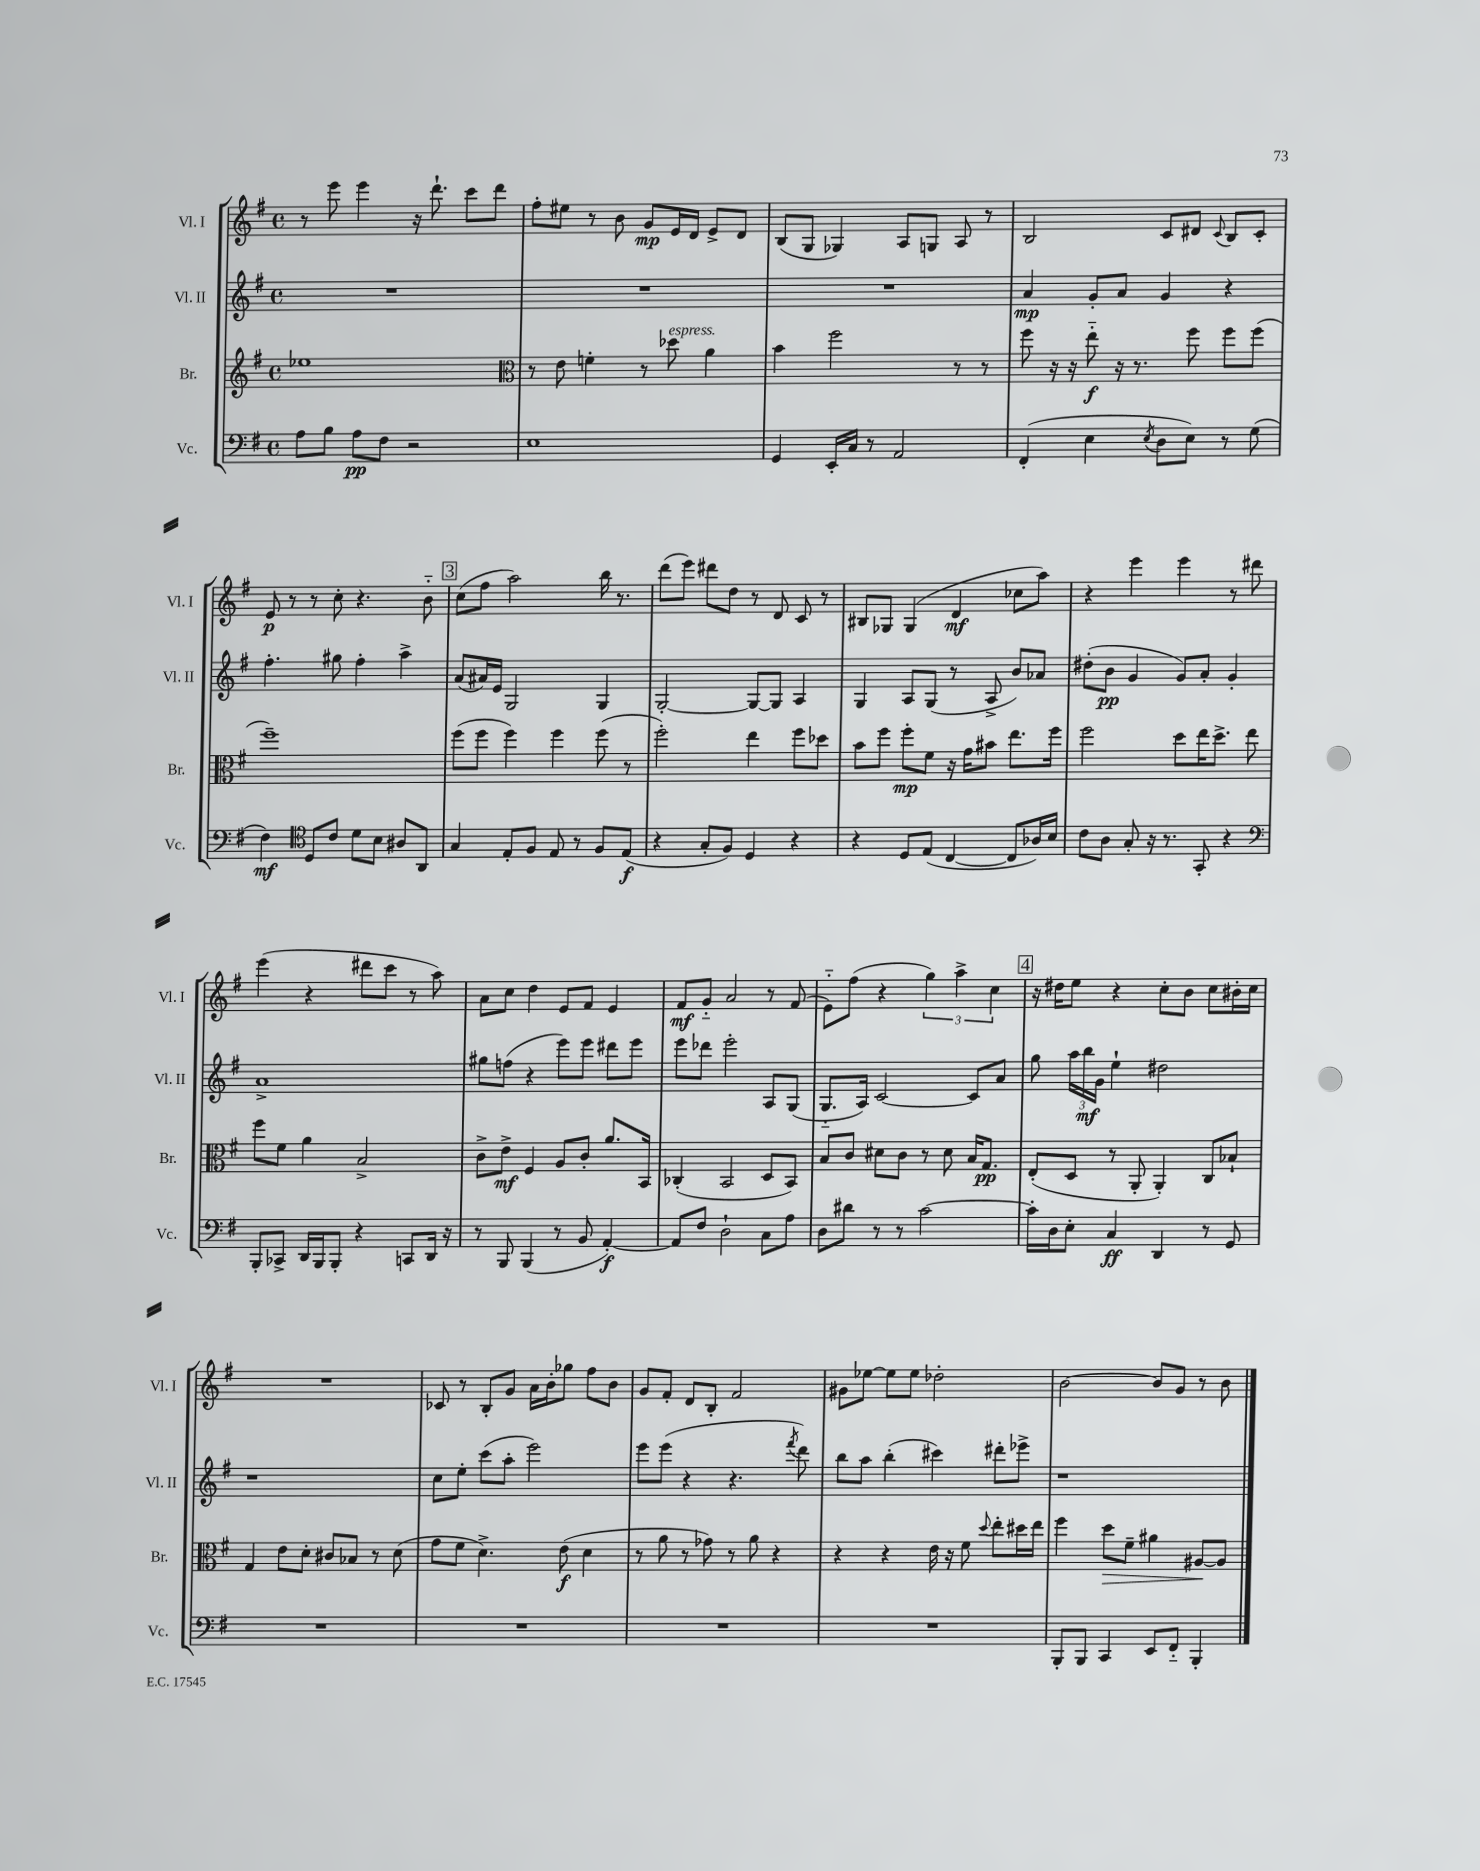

**kern	**kern	**kern	**kern
*staff4	*staff3	*staff2	*staff1
*clefF4	*clefG2	*clefG2	*clefG2
*k[f#]	*k[f#]	*k[f#]	*k[f#]
*M4/4	*M4/4	*M4/4	*M4/4
*met(c)	*met(c)	*met(c)	*met(c)
8A\L	1ee-	1r	8r
8B\J	.	.	8eee\
8A\L	.	.	4eee\
8F#\J	.	.	.
2r	.	.	16r
.	.	.	8.ddd`\
.	.	.	8ccc\L
.	.	.	8ddd\J
=	=	=	=
*	*clefC3	*	*
1E	8r	1r	8ff#'\L
.	8e\	.	8ee#\J
.	4f'\	.	8r
.	.	.	8b\
.	8r	.	8g/L
.	8dd-\	.	16e/L
.	.	.	16d/JJ
.	4a\	.	8e^/L
.	.	.	8d/J
=	=	=	=
4GG/	4b\	1r	(8B/L
.	.	.	8G/J
16EE'/LL	2ff#\	.	4G-/)
16C/JJ	.	.	.
8r	.	.	.
2AA/	.	.	8A/L
.	.	.	8G/J
.	8r	.	8A/
.	8r	.	8r
=	=	=	=
(4FF#'/	8ff#\	4a/	2B/
.	16r	.	.
.	16r	.	.
4E\	8ee'~\	8g'/L	.
.	16r	8a/J	.
.	8.r	.	.
8qE/	.	.	.
8D\L	.	4g/	8c/L
8E\J)	8ff#\	.	8d#/J
.	.	.	8qqc/
8r	8ff#\L	4r	8B/L
(8G\	(8ff#\J	.	8c'/J
=	=	=	=
4F#\)	1ff#~)	4.ff#'\	8e/
.	.	.	8r
*clefC4	*	*	*
8D/L	.	.	8r
8c/J	.	8gg#\	8cc'\
8d\L	.	4ff#'\	4.r
8B\J	.	.	.
8A#/L	.	4aa^\	.
8AA/J	.	.	8b'~\
=	=	=	=
4G/	(8ff#\L	(8a/L	(8cc\L
.	8ff#\J	16a#/L)	8ff#\J
.	.	16e/JJ	.
8E'/L	4ff#\)	2G/	2aa\)
8F#/J	.	.	.
8E/	4ff#\	.	.
8r	.	.	.
8F#/L	(8ff#\	4G/	16bb\
.	.	.	8.r
(8E/J	8r	.	.
=	=	=	=
4r	2ff#'\)	[2G'/	(8ddd\L
.	.	.	8eee\J)
8G'/L	.	.	8ddd#\L
8F#/J)	.	.	8dd\J
4D/	4ee\	8G/_L	8r
.	.	8G/]J	8d/
4r	8ff#\L	4A/	8c/
.	8dd-\J	.	8r
=	=	=	=
4r	8b\L	4G/	8B#/L
.	8ff#\J	.	8G-/J
8D/L	8ff#'\L	8A/L	(4G-/
(8E/J	8f#\J	(8G/J	.
[4C/	16r	8r	4d/
.	16g\LK	.	.
.	8b#\J	8A^/	.
8C/]L	8.ee\L	8b/L)	8cc-\L
16A-/L)	.	8a-/J	8aa\J)
16B/JJ	16ff#\Jk	.	.
=	=	=	=
8c\L	2ff#\	(8dd#'\L	4r
8A\J	.	8b\J	.
8G'/	.	4g/	4eee\
16r	.	.	.
8.r	.	.	.
.	8dd\L	8g/L)	4eee\
8GG'/	16ee\K	8a'/J	.
.	8.dd^\J	.	.
4r	.	4g'/	8r
.	8ee\	.	8ddd#\
=	=	=	=
*clefF4	*	*	*
8BBB'/L	8ff#\L	1a^	(4eee\
8CC-^/J	8f#\J	.	.
16DD/LL	4a\	.	4r
16BBB/J	.	.	.
8BBB'/J	.	.	.
4r	2B^/	.	8ddd#\L
.	.	.	8ccc\J
8CC/L	.	.	8r
16DD/Jk	.	.	8aa\)
16r	.	.	.
=	=	=	=
8r	8c^\L	8gg#\L	8a\L
8BBB/	8e^\J	(8ff\J	8cc\J
(4BBB/	4F#/	4r	4dd\
8r	8A/L	8eee\L)	8e/L
8BB/	8c'/J	8eee\J	8f#/J
[4AA'/)	8.a/L	8ddd#\L	4e/
.	.	8eee\J	.
.	16BB/Jk	.	.
=	=	=	=
8AA/]L	(4C-'/	8eee\L	8f#/L
8F#/J	.	8ddd-\J	8g'~/J
2D`\	2BB/	2eee'\	2a/
8C\L	8D/L	8A/L	8r
8A\J	8BB/J)	(8G/J	(8f#/
=	=	=	=
8D\L	8B/L	8.G'~/L	8e'~\L)
8d#\J	8c/J	.	(8ff#\J
.	.	16A/Jk)	.
8r	8d#\L	[2c/	4r
8r	8c\J	.	.
[2c\	8r	.	6gg\)
.	8d#\	.	.
.	.	.	6aa^\
.	16B/LK	8c/]L	.
.	8.G/J	.	.
.	.	.	6cc\
.	.	8a/J	.
=	=	=	=
16c'\]LL	(8E'/L	8gg\	16r
16D\J	.	.	16dd#\LK
8E'\J	8D/J	24aa\LL	8ee\J
.	.	24bb\	.
.	.	24g\JJ	.
4C/	8r	4ee`\	4r
.	8AA'/	.	.
4DD/	4AA'/)	2dd#\	8cc'\L
.	.	.	8b\J
8r	8C/L	.	8cc\L
8GG/	8B-`/J	.	16b#'\L
.	.	.	16cc\JJ
=	=	=	=
1r	4G/	1r	1r
.	8e\L	.	.
.	8d'\J	.	.
.	8c#/L	.	.
.	8B-/J	.	.
.	8r	.	.
.	(8d\	.	.
=	=	=	=
1r	8g\L	8cc\L	8c-/
.	8f#\J	8ee'\J	8r
.	4.d^\)	(8ccc\L	8B'/L
.	.	8aa'\J	8g/J
.	.	2eee\)	16a\LL
.	.	.	16b'\J
.	(8e\	.	8gg-\J
.	4d\	.	8ff#\L
.	.	.	8b\J
=	=	=	=
1r	8r	8eee\L	8g/L
.	8a\	(8eee\J	8f#'/J
.	8r	4r	8d/L
.	8g-\)	.	8B'/J
.	8r	4.r	2f#/
.	8a\	.	.
.	4r	.	.
.	.	8qfff#/	.
.	.	8ddd\)	.
=	=	=	=
1r	4r	8bb\L	8g#\L
.	.	8aa\J	[8ee-\J
.	4r	(4bb'\	8ee-\]L
.	.	.	8ee-\J
.	16e\	4ccc#\)	2dd-'\
.	16r	.	.
.	8f#\	.	.
.	8qqdd/	.	.
.	8ee'\L	8ddd#'\L	.
.	16dd#\L	8eee-^\J	.
.	16ee\JJ	.	.
=	=	=	=
8BBB'/L	4ff#\	1r	[2b\
8BBB/J	.	.	.
4CC/	8dd\L	.	.
.	8f#~\J	.	.
8EE/L	4a#\	.	8b/]L
8FF#'~/J	.	.	8g/J
4BBB'/	[8A#/L	.	8r
.	8A#/]J	.	8b\
==	==	==	==
*-	*-	*-	*-
